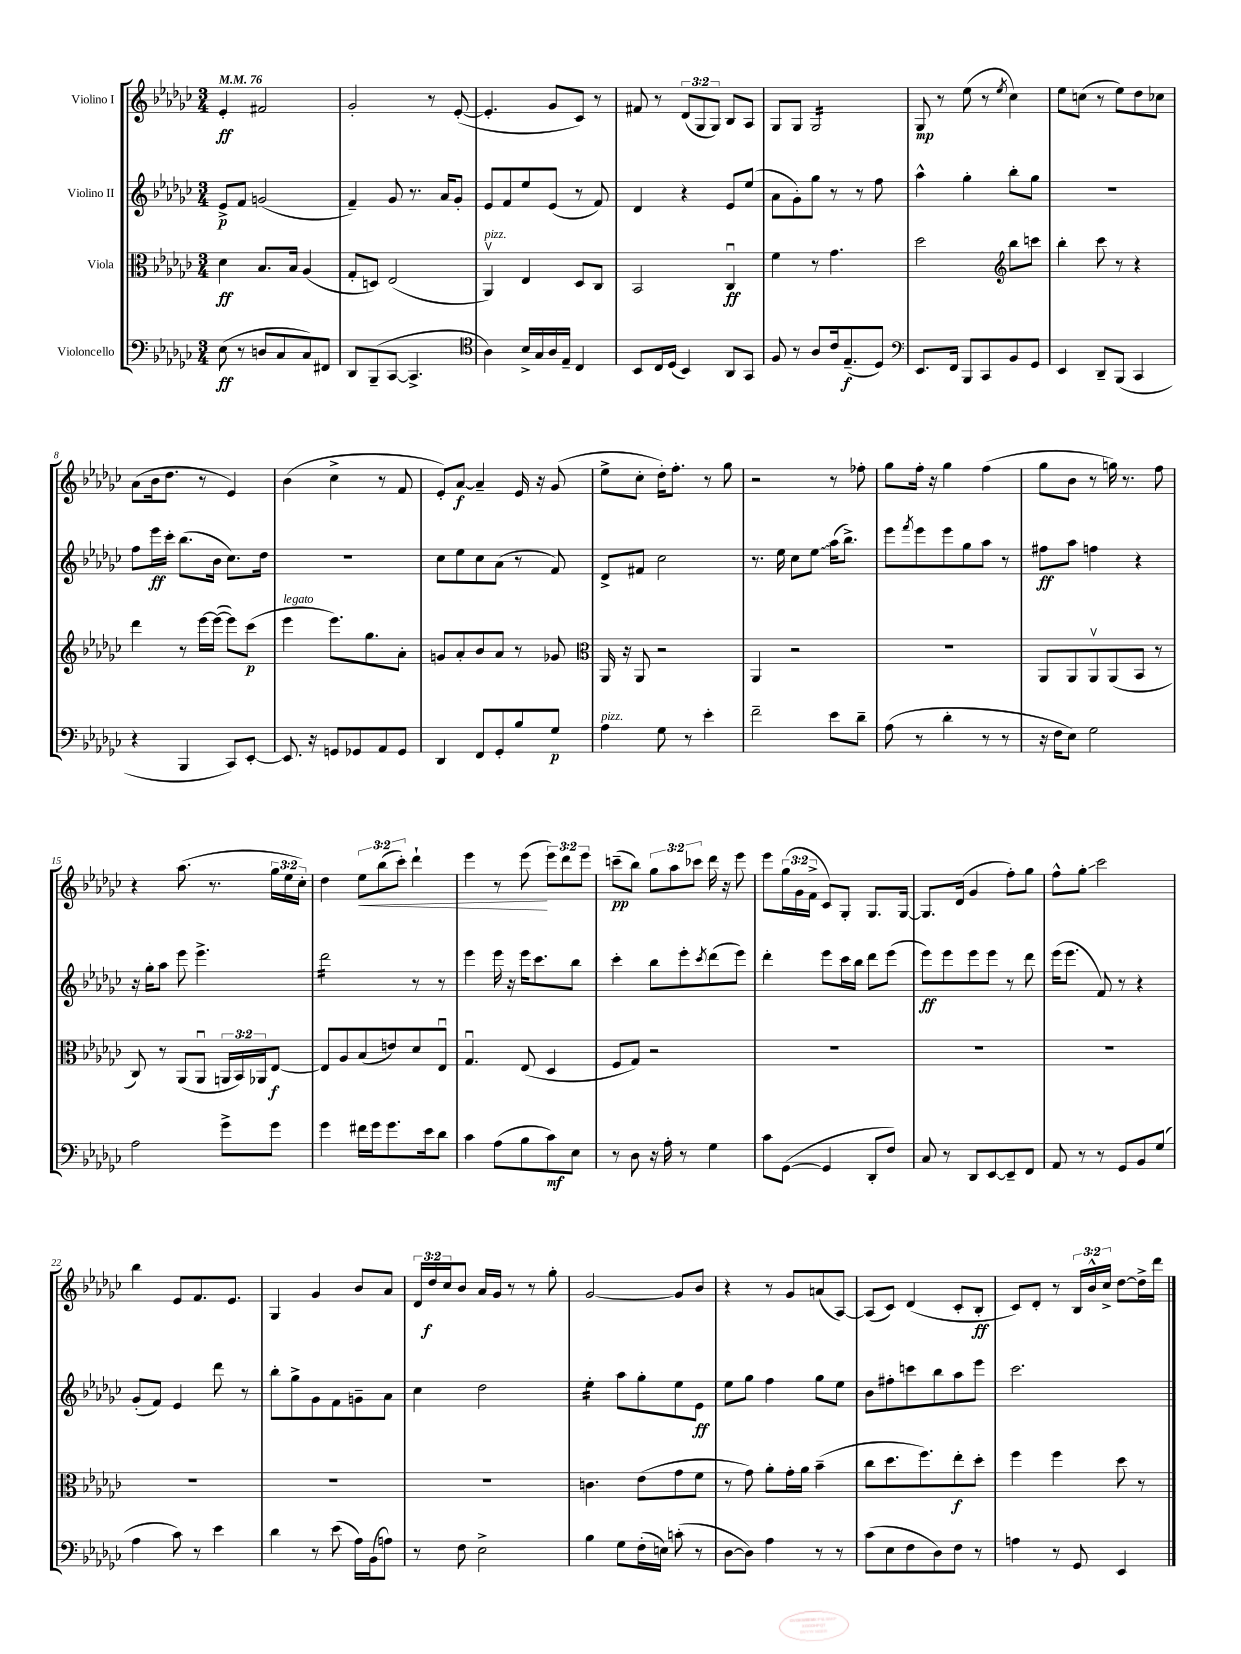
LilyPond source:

<<
\new StaffGroup <<
\new Staff = "s0" \with { instrumentName = "Violino I" } {
    \clef treble \key ges \major \numericTimeSignature \time 3/4 \override Staff.TupletNumber.text = #tuplet-number::calc-fraction-text \tempo 4 = 76
    ees'4-.\ff fis'2 |
    ges'2-. r8 ees'8~-.( |
    ees'4.-. ges'8 ces'8) r8 |
    fis'8 r8 \tuplet 3/2 { des'8( ges8 ges8) } bes8 aes8 |
    ges8 ges8 ges2:16 |
    ges8\mp r8 ees''8( r8 \acciaccatura { ees''8 } ces''4) |
    ees''8 c''8( r8 ees''8) des''8 ces''8 |
    aes'8( bes'16 des''8. r8 ees'4) |
    bes'4( ces''4-> r8 f'8 |
    ees'8-.) aes'8~\f aes'4-- ees'16 r16 ges'8( |
    ees''8-> ces''8-. des''16-.) f''8.-. r8 ges''8 |
    r2 r8 fes''8-. |
    ges''8 f''16-. r16 ges''4 f''4( |
    ges''8 bes'8 r8 g''16) r8. f''8 |
    r4 aes''8.( r8. \tuplet 3/2 { ges''16 ees''16 ces''16-.) } |
    des''4 \tuplet 3/2 { ees''8\< bes''8( ces'''8-.) } des'''4-! |
    ees'''4 r8 ees'''8\!( \tuplet 3/2 { ees'''8) des'''8 ees'''8 } |
    c'''8--\pp( bes''8) \tuplet 3/2 { ges''8 aes''8 ces'''8 } des'''16 r16 ees'''8 |
    ees'''8 \tuplet 3/2 { ges''16( ges'16 f'16-> } ces'8) ges8-. ges8. ges16~ |
    ges8. des'16( ges'4 f''8-.) ges''8 |
    f''8-^ ges''8-.\glissando ces'''2 |
    bes''4 ees'8 f'8. ees'8. |
    ges4 ges'4 bes'8 aes'8 |
    \tuplet 3/2 { des'16 des''16\f ces''16 } bes'8 aes'16 ges'16 r8 r8 ges''8-. |
    ges'2~ ges'8 bes'8 |
    r4 r8 ges'8 a'8( aes8~) |
    aes8( ces'8) des'4( ces'8-. bes8-.\ff |
    ces'8) des'8-. r8 \tuplet 3/2 { bes16 bes'16-^ ces''16-> } des''8~ des''16-> des'''16 \bar "|." |
}
\new Staff = "s1" \with { instrumentName = "Violino II" } {
    \clef treble \key ges \major \numericTimeSignature \time 3/4
    ees'8->\p f'8 g'2( |
    f'4--) ges'8 r8. aes'16 ges'8-. |
    ees'8 f'8 ees''8 ees'8( r8 f'8) |
    des'4 r4 ees'8 ees''8( |
    aes'8 ges'8-.) ges''8 r8 r8 f''8 |
    aes''4-^ ges''4-. bes''8-. ges''8 |
    R2. |
    f''8 ees'''16\ff ces'''16-. bes''8.( bes'16 ces''8.) des''16 |
    R2. |
    ces''8 ees''8 ces''8 aes'8( r8 f'8) |
    des'8-> fis'8 ces''2 |
    r8. ees''16 ces''8 \once \override Glissando.style = #'zigzag ees''8\glissando aes''16( bes''8.->) |
    ees'''8 \acciaccatura { f'''8 } ees'''8 ees'''8 ges''8 aes''8 r8 |
    fis''8\ff aes''8 f''4 r4 |
    r16 ges''16-. aes''8 ees'''8 ees'''4.-> |
    des'''2:16 r8 r8 |
    ees'''4 ees'''16 r16 ees'''16 ces'''8. bes''8 |
    ces'''4-. bes''8 ees'''8-. \acciaccatura { ces'''8 } des'''8( ees'''8) |
    des'''4-. ees'''8 ces'''16 bes''16 des'''8 ees'''8( |
    ees'''8\ff) ees'''8 ees'''8 ees'''8 r8 des'''8 |
    ees'''16( ees'''8. f'8) r8 r4 |
    ges'8-.( f'8) ees'4 des'''8 r8 |
    bes''8-. ges''8-> ges'8 f'8 g'8-- aes'8 |
    ces''4 des''2 |
    ees''4:16-. aes''8 ges''8-. ees''8 ees'8\ff |
    ees''8 ges''8 f''4 ges''8 ees''8 |
    bes'8 fis''8-. c'''8 bes''8 aes''8 ees'''8 |
    ces'''2. \bar "|." |
}
\new Staff = "s2" \with { instrumentName = "Viola" } {
    \clef alto \key ges \major \numericTimeSignature \time 3/4 \override Staff.TupletNumber.text = #tuplet-number::calc-fraction-text
    des'4\ff bes8. bes16 aes4( |
    ges8-. d8) ees2( |
    aes,4\upbow^\markup { \italic "pizz." }) ees4 des8 ces8 |
    bes,2 ces4\downbow\ff |
    f'4 r8 ges'4. |
    des''2 \clef treble bes''8 c'''8 |
    bes''4-. ces'''8 r8 r4 |
    des'''4 r8 ees'''16~ ees'''16~( ees'''8) ces'''8\p( |
    ees'''4^\markup { \italic "legato" } ees'''8.) ges''8. aes'8-. |
    g'8 aes'8-. bes'8 aes'8 r8 ges'8 |
    \clef alto aes,16 r16 aes,8 r2 |
    aes,4 r2 |
    R2. |
    aes,8 aes,8 aes,8\upbow aes,8( bes,8 r8 |
    ces8) r8 aes,8( aes,8\downbow \tuplet 3/2 { a,16 bes,16) aes,16 } ees8~\f |
    ees8 aes8 bes8( e'8) des'8 ees8\downbow |
    ges4.\downbow ees8( des4 |
    f8 ges8) r2 |
    R2. |
    R2. |
    R2. |
    R2. |
    R2. |
    R2. |
    c'4. ees'8( ges'8 f'8 |
    r8 ges'8) aes'8-. ges'16-. aes'16 bes'4--( |
    ces''8 des''8. f''8.) ees''8-.\f des''8-. |
    f''4 f''4 des''8 r8 \bar "|." |
}
\new Staff = "s3" \with { instrumentName = "Violoncello" } {
    \clef bass \key ges \major \numericTimeSignature \time 3/4
    ees8\ff( r8 d8 ces8 ces8) fis,8 |
    des,8 bes,,8--( ces,8~ ces,4.-> |
    \clef tenor aes4) bes16-> ges16 aes16 ees16-- ces4 |
    bes,8 ces16 des16( bes,4) aes,8 ges,8 |
    f8 r8 aes8 ces'16 ees8.--\f( des8) |
    \clef bass ees,8. f,16 bes,,8 ces,8 bes,8 ges,8 |
    ees,4 des,8-- bes,,8( ces,4 |
    r4 bes,,4 ces,8) ees,8~-. |
    ees,8. r16 g,8 ges,8 aes,8 ges,8 |
    des,4 f,8 ges,8-. bes8 ges8\p |
    aes4^\markup { \italic "pizz." } ges8 r8 ees'4-. |
    f'2-- ees'8 des'8-- |
    aes8( r8 des'4-. r8 r8 |
    r16 f16 ees8) ges2 |
    aes2 ges'8-> ges'8 |
    ges'4 fis'16 ges'16 ges'8. ees'16 des'8 |
    ces'4 aes8( bes8 ces'8\mf) ees8 |
    r8 des8 r16 aes16-. r8 ges4 |
    ces'8 ges,8~( ges,4 des,8-. f8) |
    ces8 r8 des,8 ees,8~ ees,8-- f,8 |
    aes,8 r8 r8 ges,8 bes,8 ges8( |
    aes4 ces'8) r8 ees'4 |
    des'4 r8 ees'8( aes16) bes,16( a8) |
    r8 f8 ees2-> |
    bes4 ges8 f16-.( e16) c'8-.( r8 |
    des8~ des8) aes4 r8 r8 |
    ces'8( ees8 f8 des8) f8 r8 |
    a4 r8 ges,8 ees,4 \bar "|." |
}
>>
>>
